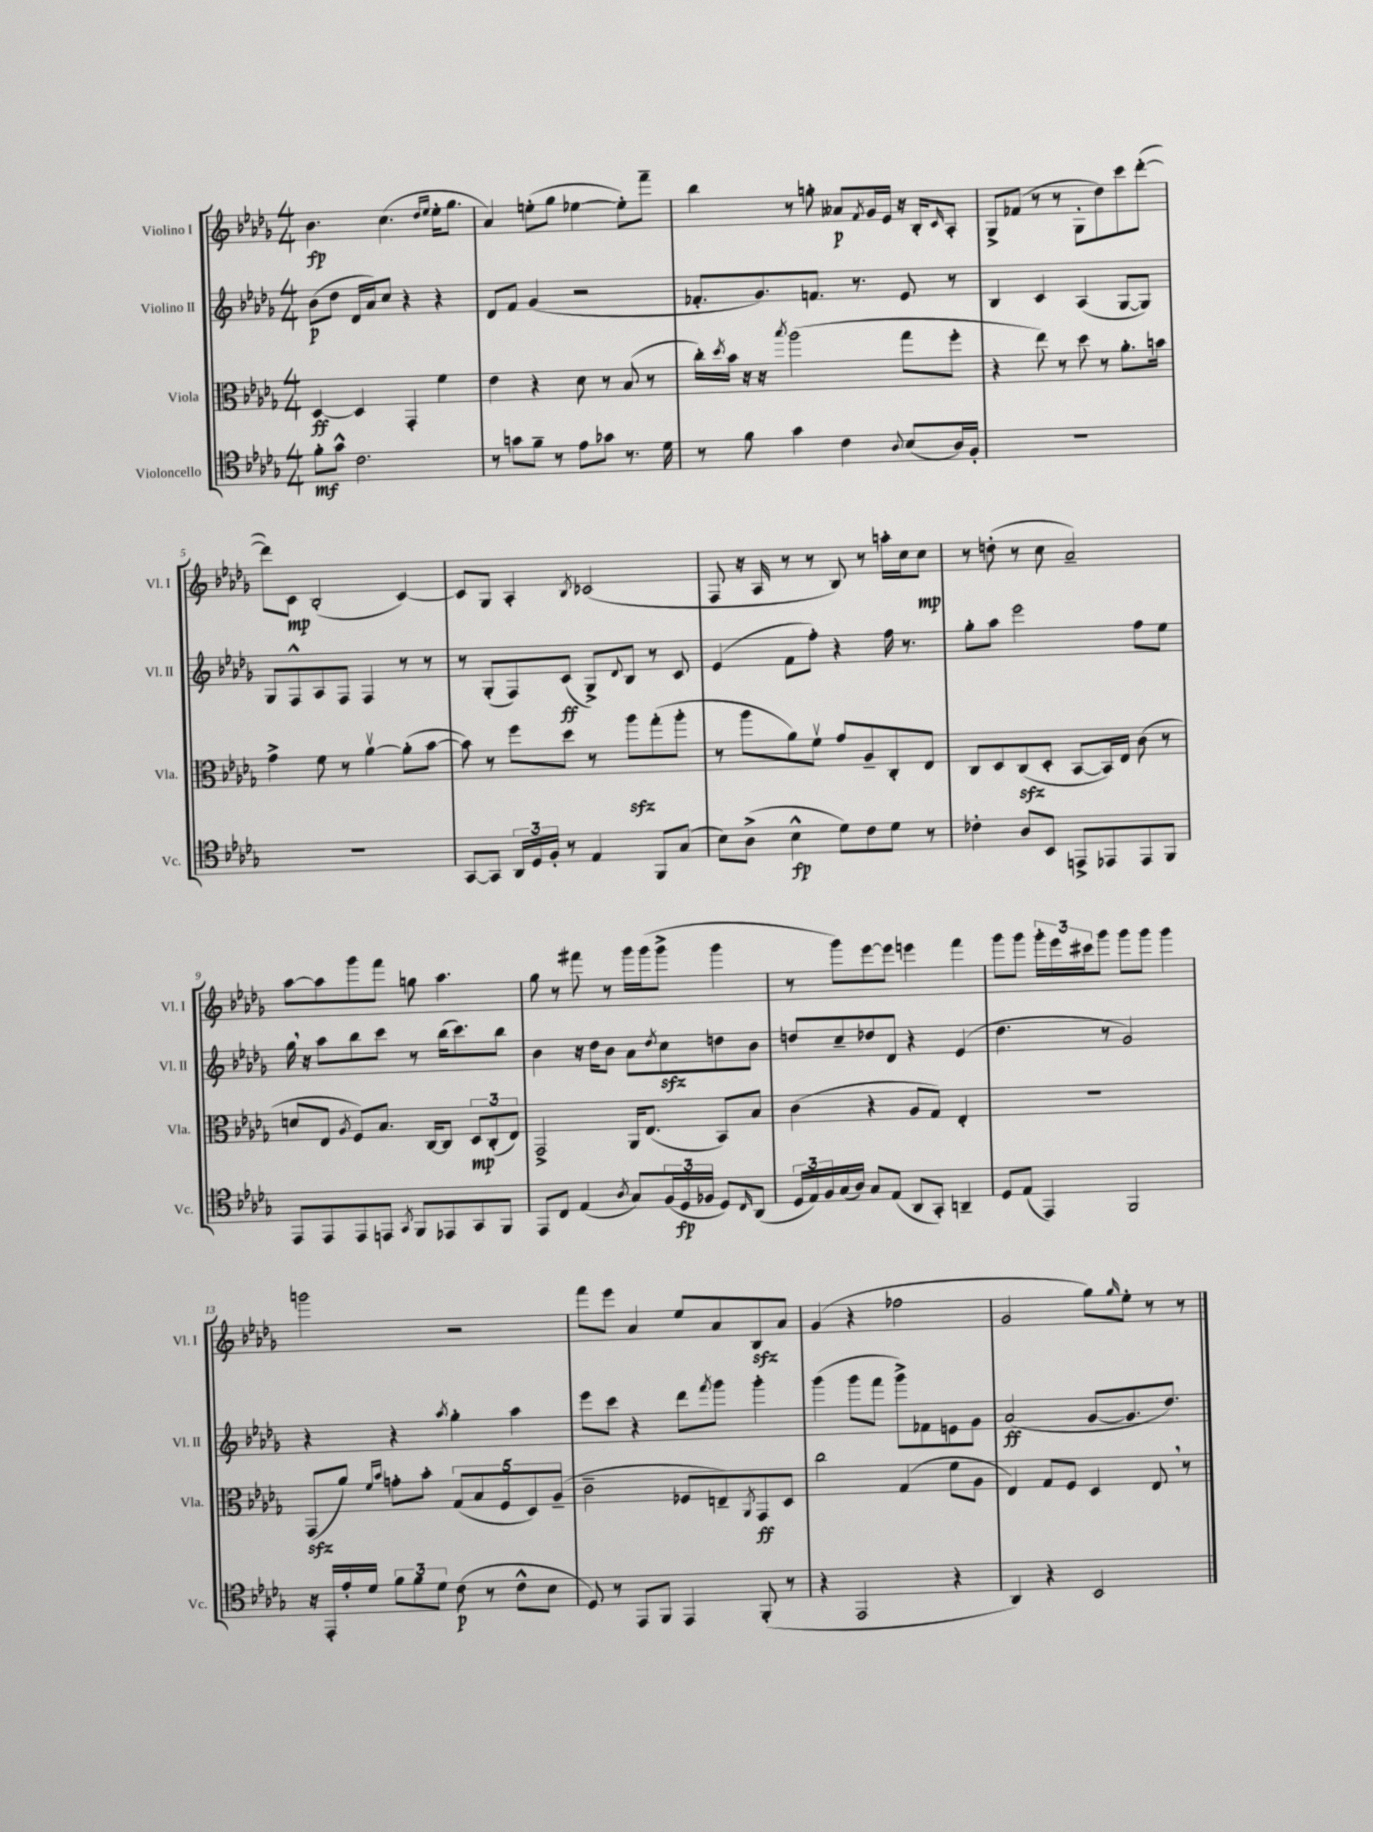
<<
\new StaffGroup <<
\new Staff = "s0" \with { instrumentName = "Violino I" shortInstrumentName = "Vl. I" } {
    \clef treble \key des \major \numericTimeSignature \time 4/4
    bes'4.\fp c''4.( \grace { des''16 ees''16 } ees''16-. ges''8. |
    aes'4) e''8-.( ges''8 ees''4~ ees''8-.) f'''8-- |
    bes''4 r8 g''8-. aeses'8\p \acciaccatura { f'8 } ges'16 ees'16 r16 bes16-. \grace { c'16 } aes8-. |
    ges8-> fes'8( r8 r8 ges8-. des''8) c'''8 des'''8~-.( |
    des'''8) c'8\mp bes2-.( c'4~) |
    c'8 ges8 aes4-. \acciaccatura { bes8 } ces'2( |
    f8 r16 aes16 r8 r8 bes8) r8 a''16-. c''16 c''8\mp |
    r8 d''8-.( r8 c''8 aes'2--) |
    aes''8~ aes''8 ges'''8 f'''8 g''8 aes''4. |
    ges''8 r8 fis'''8 r8 ges'''16 ges'''16( ges'''8-> ges'''4 |
    r8 ges'''8) ees'''8~ ees'''8 e'''4 f'''4 |
    ges'''8 ges'''8 \tuplet 3/2 { ges'''16-. ees'''16 cis'''16 } ges'''8 ges'''8 ges'''8 ges'''4 |
    g'''2 r2 |
    f'''8 ees'''8 aes'4 ees''8 aes'8 bes8\sfz aes'8 |
    ges'4( r4 fes''2 |
    ges'2 ges''8) \grace { ges''16 } ees''8-. r8 r8 \bar "|." |
}
\new Staff = "s1" \with { instrumentName = "Violino II" shortInstrumentName = "Vl. II" } {
    \clef treble \key des \major \numericTimeSignature \time 4/4
    bes'8\p( des''8 des'16 aes'16) c''8 r4 r4 |
    des'8 f'8 ges'4( r2 |
    fes'8.-. ges'8.) f'8. r8. ees'8 r8 |
    bes4 c'4 aes4( ges8~ ges8) |
    ges8 f8-^ aes8 f8 f4 r8 r8 |
    r8 ges8-.( f8) c'8\ff( ges8->) \appoggiatura { des'8 } bes8 r8 c'8 |
    ees'4( f'8 f''8-.) r4 f''16 r8. |
    ges''8-. aes''8 ees'''2 f''8 ees''8 |
    ges''16 \breathe r16 aes''8 bes''8 c'''8 r8 bes''16( c'''8.) bes''8 |
    bes'4 r16 des''16 bes'8 aes'8 \acciaccatura { des''8 } c''8\sfz d''8 bes'8 |
    d''8 c''8-- des''8 des'8 r4 ees'4( |
    des''4. r8 ges'2) |
    r4 r4 \acciaccatura { aes''8 } ges''4-. aes''4 |
    ees'''8 c'''8 r4 des'''8 \acciaccatura { f'''8 } ges'''8 ges'''4-. |
    ges'''4( ges'''8 f'''8 ges'''8->) fes'8 e'8 ges'8 |
    aes'2\ff( ges'8~ ges'8. des''8.) \bar "|." |
}
\new Staff = "s2" \with { instrumentName = "Viola" shortInstrumentName = "Vla." } {
    \clef alto \key des \major \numericTimeSignature \time 4/4
    des4~\ff des4 ges,4-. f'4 |
    ees'4 r4 des'8 r8 bes8( r8 |
    c''16-.) \acciaccatura { des''8 } bes'16 r16 r16 \acciaccatura { bes''8 } aes''2( ges''8 f''8-. |
    r4 ees''8) r8 des''8 r8 aes'8.-. b'16 |
    ges'4-> f'8 r8 aes'4~\upbow aes'8-.( bes'8~ |
    bes'8) r8 f''8 des''8 r8 aes''8\sfz ges''8-.( aes''8-. |
    r8 aes''8 aes'8) f'8\upbow ges'8 aes8-- c8-. ees8 |
    c8 des8 c8\sfz( des8-. bes,8~ bes,16) ees16 c'8( r8 |
    d'8 ees8 \acciaccatura { aes8 } f8) bes8. c16~ c8 \tuplet 3/2 { des8\mp c8-.( ees8) } |
    ges,2-> aes,16 ees8.( bes,8) bes8 |
    c'4( r4 aes8 ges8) ees4-. |
    R1 |
    ges,8\sfz( aes'8) \grace { f'16 bes'16 } g'8-. bes'8-. \tuplet 5/4 { ges8( bes8 f8 des8) aes8--( } |
    c'2-- fes8 e8--) \acciaccatura { aes,8 } ges,8\ff des8 |
    c''2 ges4( f'8 aes8 |
    ees4) ges8 f8 des4 ees8 \breathe r8 \bar "|." |
}
\new Staff = "s3" \with { instrumentName = "Violoncello" shortInstrumentName = "Vc." } {
    \clef tenor \key des \major \numericTimeSignature \time 4/4
    f'8-.\mf ges'8-^ c'2. |
    r8 g'8 f'8-- r8 ees'8 ges'8 r8. des'16 |
    r8 f'8 ges'4 c'4 \appoggiatura { aes8 } bes8( aes16) f16-. |
    R1 |
    R1 |
    ges,8~ ges,8 \tuplet 3/2 { aes,16 des16 f16-. } r8 ees4 f,8 ges8( |
    bes8) aes8->( bes4-^\fp des'8) c'8 des'8 r8 |
    ces'4-. aes8 bes,8 e,8-> ees,8 ees,8 f,8 |
    ees,8 ees,8 ees,8 e,8 \acciaccatura { ges,8 } f,8 ees,8 ges,8 f,8 |
    ees,8 c8 ees4( \acciaccatura { aes8 } ges8) \tuplet 3/2 { f16( des16\fp fes16 } des8) \grace { c16 } aes,8( |
    \tuplet 3/2 { des16 ees16) f16 } ges16( aes16) ges8 ees8( aes,8 ges,8-.) a,4-- |
    des8 ees8( ees,4) f,2 |
    r16 ees,16-. ees'16-. des'16 \tuplet 3/2 { f'8 f'8 des'8 } c'8\p( r8 c'8-^ bes8 |
    des8) r8 ees,8 f,8 ees,4 f,8-.( r8 |
    r4 ees,2 r4 |
    aes,4) r4 bes,2 \bar "|." |
}
>>
>>
